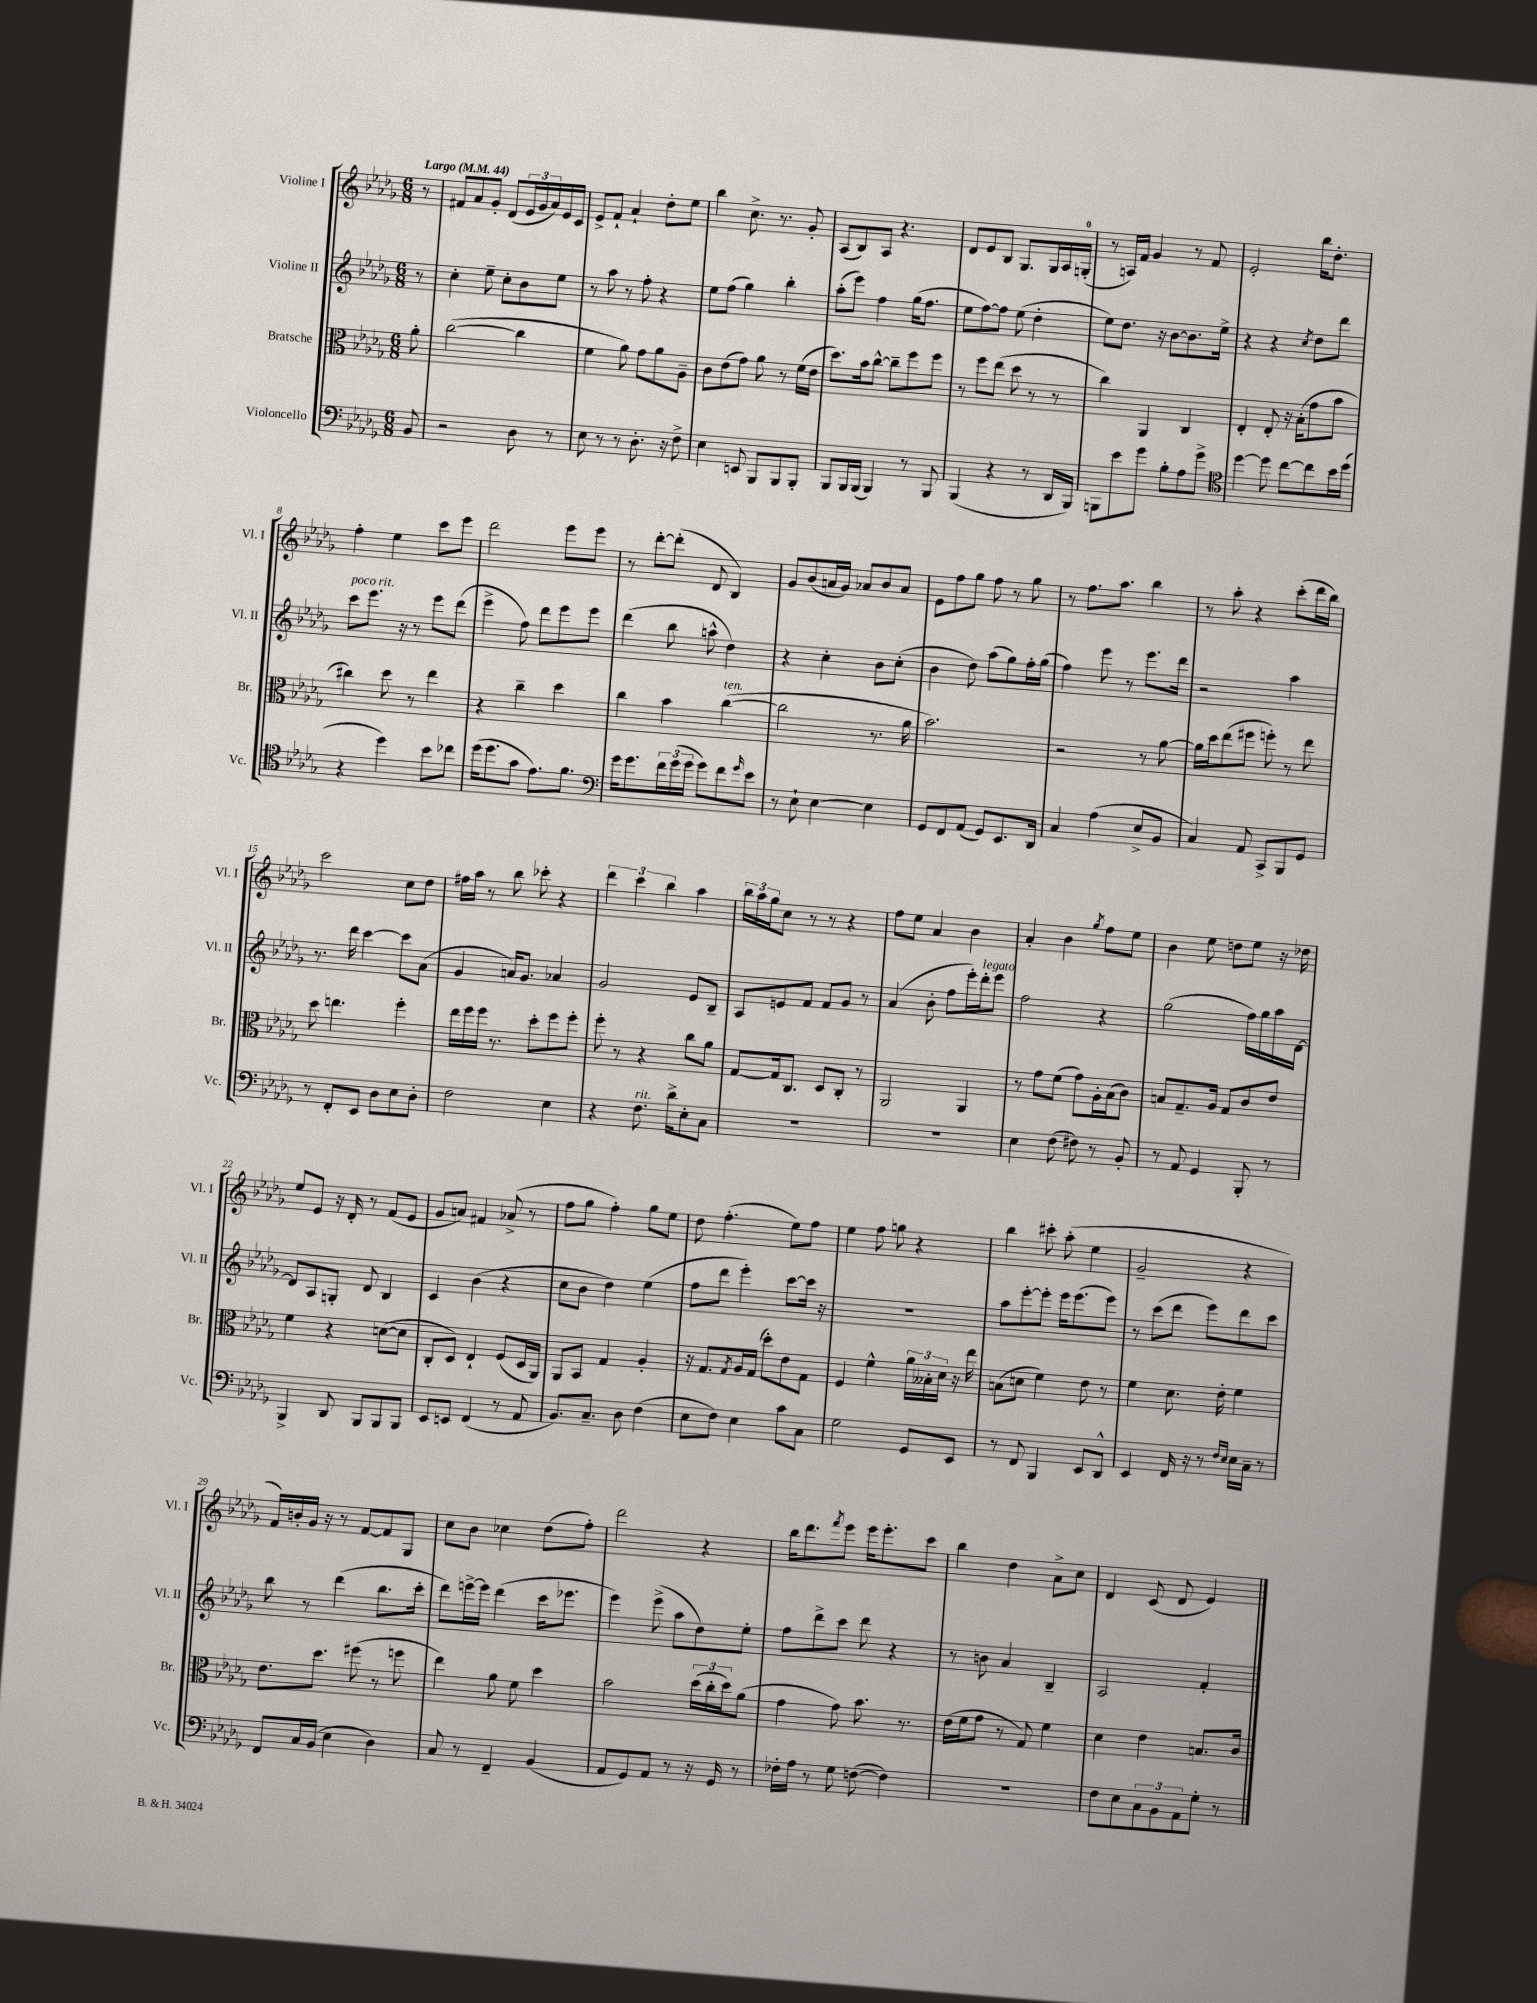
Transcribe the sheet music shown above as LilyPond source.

<<
\new StaffGroup <<
\new Staff = "s0" \with { instrumentName = "Violine I" shortInstrumentName = "Vl. I" } {
    \clef treble \key des \major \numericTimeSignature \time 6/8 \partial 8 \tempo "Largo" 4 = 44
    r8 |
    fis'8 aes'8 ges'8-. des'8( \tuplet 3/2 { ees'16 ges'16 aes'16) } ees'16 c'16 |
    ees'8-> f'8-! aes'4-! des''8-. ees''8 |
    bes''4 c''8.-> r8. ges'8-. |
    aes8( bes8) aes8 r4. |
    des'8 ees'8 bes8 ges8. ges16 aes16 g16-0-.( |
    r8 a16) f'16 ges'4 r8 f'8 |
    ees'2-. bes''16 des''8.-. |
    f''4-. ees''4 c'''8 ees'''8 |
    des'''2 ees'''8 ees'''8 |
    r8 des'''8~-. des'''8-.( des'8 bes4) |
    ges'8 bes'8( a'16 ges'16) aes'8 bes'8 aes'8 |
    ees'8 f''8 ges''8 f''8 r8 ges''8 |
    r8 f''8. aes''8. bes''4 |
    r8 aes''8-. r4 c'''8-.( des'''16 bes''16) |
    c'''2 c''8 des''8 |
    fis''16 aes''16 r8 bes''8 ces'''8-. r4 |
    \tuplet 3/2 { des'''4 c'''4 bes''4 } aes''4 |
    \tuplet 3/2 { bes''16 aes''16 ges''16 } c''8 r8 r8 r4 |
    f''8 ees''8 aes'4 bes'4 |
    aes'4-. bes'4 \acciaccatura { ges''8 } f''8 ees''8 |
    bes'4 ees''8 d''8 ees''8 r16 des''16 |
    ees''8 ees'8 r16 des'16-. r8 f'8( ees'8 |
    ges'8 a'8) fis'4 aes'8->( r8 |
    f''8 ges''8 f''4-.) ges''8 ees''8 |
    des''8 f''4.-.( ees''8) f''8 |
    ees''4 f''8 g''8 r4 |
    bes''4 cis'''8-. aes''8-.( ees''4 |
    ges'2-- r4 |
    f'16) b'16-. ges'16 r16 r8 f'8~ f'8 ges8 |
    c''8 bes'8 ces''4 des''8( f''8-.) |
    des'''2 r4 |
    bes''16 des'''8. \acciaccatura { f'''8 } ees'''8 ees'''16 ees'''8.-. c'''8 |
    bes''4 des''4 aes'8-> c''8 |
    des'4 c'8( des'8 ees'4) \bar "|." |
}
\new Staff = "s1" \with { instrumentName = "Violine II" shortInstrumentName = "Vl. II" } {
    \clef treble \key des \major \numericTimeSignature \time 6/8 \partial 8
    r8 |
    c''4-. ees''8-- c''8-. bes'8 ees''8 |
    r8 aes''8 r8 f''8-. r4 |
    ees''8 f''8( ges''4) bes''4-. |
    aes''8-.( ees'''8) f''4 ges''16( f''8. |
    ees''8 f''8~) f''8 ees''8( des''4-. |
    ees''8) des''8. r16 bes'8~ bes'8. ees''16-> |
    r4 r4 \acciaccatura { c''8 } des''8 des'''8 |
    c'''8^\markup { \italic "poco rit." } ees'''8. r16 r8 ees'''8 des'''8( |
    ees'''4-> f''8) des'''8 ees'''8 ees'''8 |
    des'''4( bes''8 a''8-^ des''4) |
    r4 c''4-. bes'8 c''8-.( |
    bes'4 des''8) aes''8( ges''8) f''16-. ges''16( |
    f''4) ees'''8 r8 ees'''8. des'''16 |
    r2 aes''4 |
    r8. des'''16 c'''4~ c'''8 aes'8( |
    ges'4 a'16) ges'8. aes'4 |
    ges'2 ees'8 bes8-- |
    aes8 e'8 f'8 f'8 ges'8 r8 |
    aes'4( bes'8-. f''8 ees'''16-.) des'''16-.^\markup { \italic "legato" } ees'''8 |
    f''2 r4 |
    ges''2( f''16) ges''16 aes''16 des'16~ |
    des'8 aes8 g8-. des'8 bes4 |
    c'4 bes'4( r4 |
    c''8 bes'8 des''4) ees''4( |
    f''8 des'''8 ees'''4-.) c'''8~ c'''16 r16 |
    R2. |
    aes''8 ees'''8~-. ees'''8-. ees'''16 ees'''8.( ees'''8) |
    r8 c'''8( des'''8 ees'''8) des'''8 c'''8 |
    bes''8 r8 des'''4( bes''8. c'''16-. |
    des'''8) e'''16~-> e'''16 des'''4( c'''16 ees'''8. |
    ees'''4) ees'''8->( aes''8 des''8) ees''8-. |
    f''8 des'''8-> c'''8 des'''8 r4 |
    r8 b'8 aes'4 bes4-- |
    aes2 f'4-. \bar "|." |
}
\new Staff = "s2" \with { instrumentName = "Bratsche" shortInstrumentName = "Br." } {
    \clef alto \key des \major \numericTimeSignature \time 6/8 \partial 8
    aes'8-. |
    c''2~( c''4 |
    f'4 aes'8) ges'8 aes'8 aes8-- |
    c'8 ees'8( ges'8) aes'8 r8 f'16( ees'16 |
    des''8.) bes'16 c''8~-^ c''8-- f''8 f''8 |
    r8 f''8 ees''8( des''8 r8 r8 |
    c''4) aes,4 c4 |
    ees4-. ees8-. r16 bes16-.( ges'8 bes'8 |
    cis''4) des''8 r8 ees''4 |
    r4 c''4-- des''4 |
    c''4 bes'4 c''4~^\markup { \italic "ten." }( |
    c''2 r8. aes'16 |
    bes'2.) |
    r2 r8 aes'8~ |
    aes'16 des''16 ees''8( fis''8 f''8-.) r8 ees''8 |
    des''8 e''4. f''4-. |
    ees''16 f''16 f''16 r8. des''8-. f''8 f''8-. |
    f''8-. r8 r4 c''8 aes'8 |
    ges8~ ges16 c8. des8 c8-. r8 |
    aes,2 aes,4 |
    r8 ges'8 f'8( ges'8) aes16-. bes16( c'8) |
    b8 ges8.-- aes16 ges8 c'8 ees'8 |
    f'4 r4 d'8~( d'8 |
    c8-. des8) ees4-! f8( des16 aes,16) |
    aes,8 bes,8 ges4 aes4-. |
    r16 ges8. \acciaccatura { ges8 } aes16 ges16( des''8-.) ees'8 ges8 |
    f4 f'4-^ \tuplet 3/2 { aes'16 beses16-. des'16 } r16 ees''16 |
    b8( d'8 f'4) ees'8 r8 |
    f'4 des'8. ees'16-. f'4 |
    ees'8. des''8. fis''8( r8 f''8 |
    ees''4) aes'8 f'8 des''4 |
    bes'2 \tuplet 3/2 { des''16( c''16-. des''16) } aes'8( |
    ges'4 ges'8) bes'8. r8. |
    ees'16( f'16 ges'8 r8 ges8) f'4 |
    des'4 ees'4 b8. c'16 \bar "|." |
}
\new Staff = "s3" \with { instrumentName = "Violoncello" shortInstrumentName = "Vc." } {
    \clef bass \key des \major \numericTimeSignature \time 6/8 \partial 8
    bes,8 |
    r2 des8 r8 |
    ees8 r8 r8 des8.-. r16 f8-> |
    ees4 e,8 bes,,8 bes,,8 bes,,8-. |
    bes,,8 bes,,16 bes,,16( bes,,4) r8 bes,,8 |
    bes,,4( r4 r8 des,16 bes,,16) |
    b,,8 ees'8 ges'8 bes8-. aes8 ges'8-> |
    \clef tenor des''4~ des''8 c''8~ c''8 bes'16 des''16( |
    r4 des''4) bes'8 ces''8 |
    des''16( des''8. ges'8 ees'8.) f'8. |
    \clef bass ges'16 ges'8. \tuplet 3/2 { f'16 ges'16( ges'16 } ges'8) f'8 \grace { ges'16 } ees'8 |
    r8 ees8-! ees4~ ees4 |
    ges,8 f,8 aes,8( ges,8) ees,8. des,16 |
    c4 aes4( ees8-> bes,8 |
    c4) aes,8 c,8-> bes,,8 ges,8 |
    r8 f,8-. ees,8 des8 ees8 des8-. |
    f2 ees4 |
    r4 f8.^\markup { \italic "rit." } des'16-> ees8-. c8 |
    R2. |
    R2. |
    ees4 f8( fis8) r8 bes,8-. |
    r8 aes,8 ges,4 bes,,8-. r8 |
    bes,,4-> des,8 bes,,8 bes,,8 bes,,8 |
    ees,8 e,8 f,4( r8 aes,8 |
    bes,8.) c8.-- des8 f4( |
    ees8 f8) ees4 c'8 c8 |
    ges2 ges,8 ees,8 |
    r8 f,8 bes,,4 ees,8 des,8-^ |
    ees,4 f,16 r16 r8 \grace { f16 ees16 } ees16 c16-- r8 |
    f,8 c16 bes,16( ees4 des4) |
    c8 r8 f,4-- bes,4( |
    aes,8 ges,8) aes,8 r8 r16 ges,16 r8 |
    fes16-. aes16 r8 ges8 f8~( f4) |
    R2. |
    f8 ees8 \tuplet 3/2 { c8 bes,8 aes,8 } ges8-. r8 \bar "|." |
}
>>
>>
